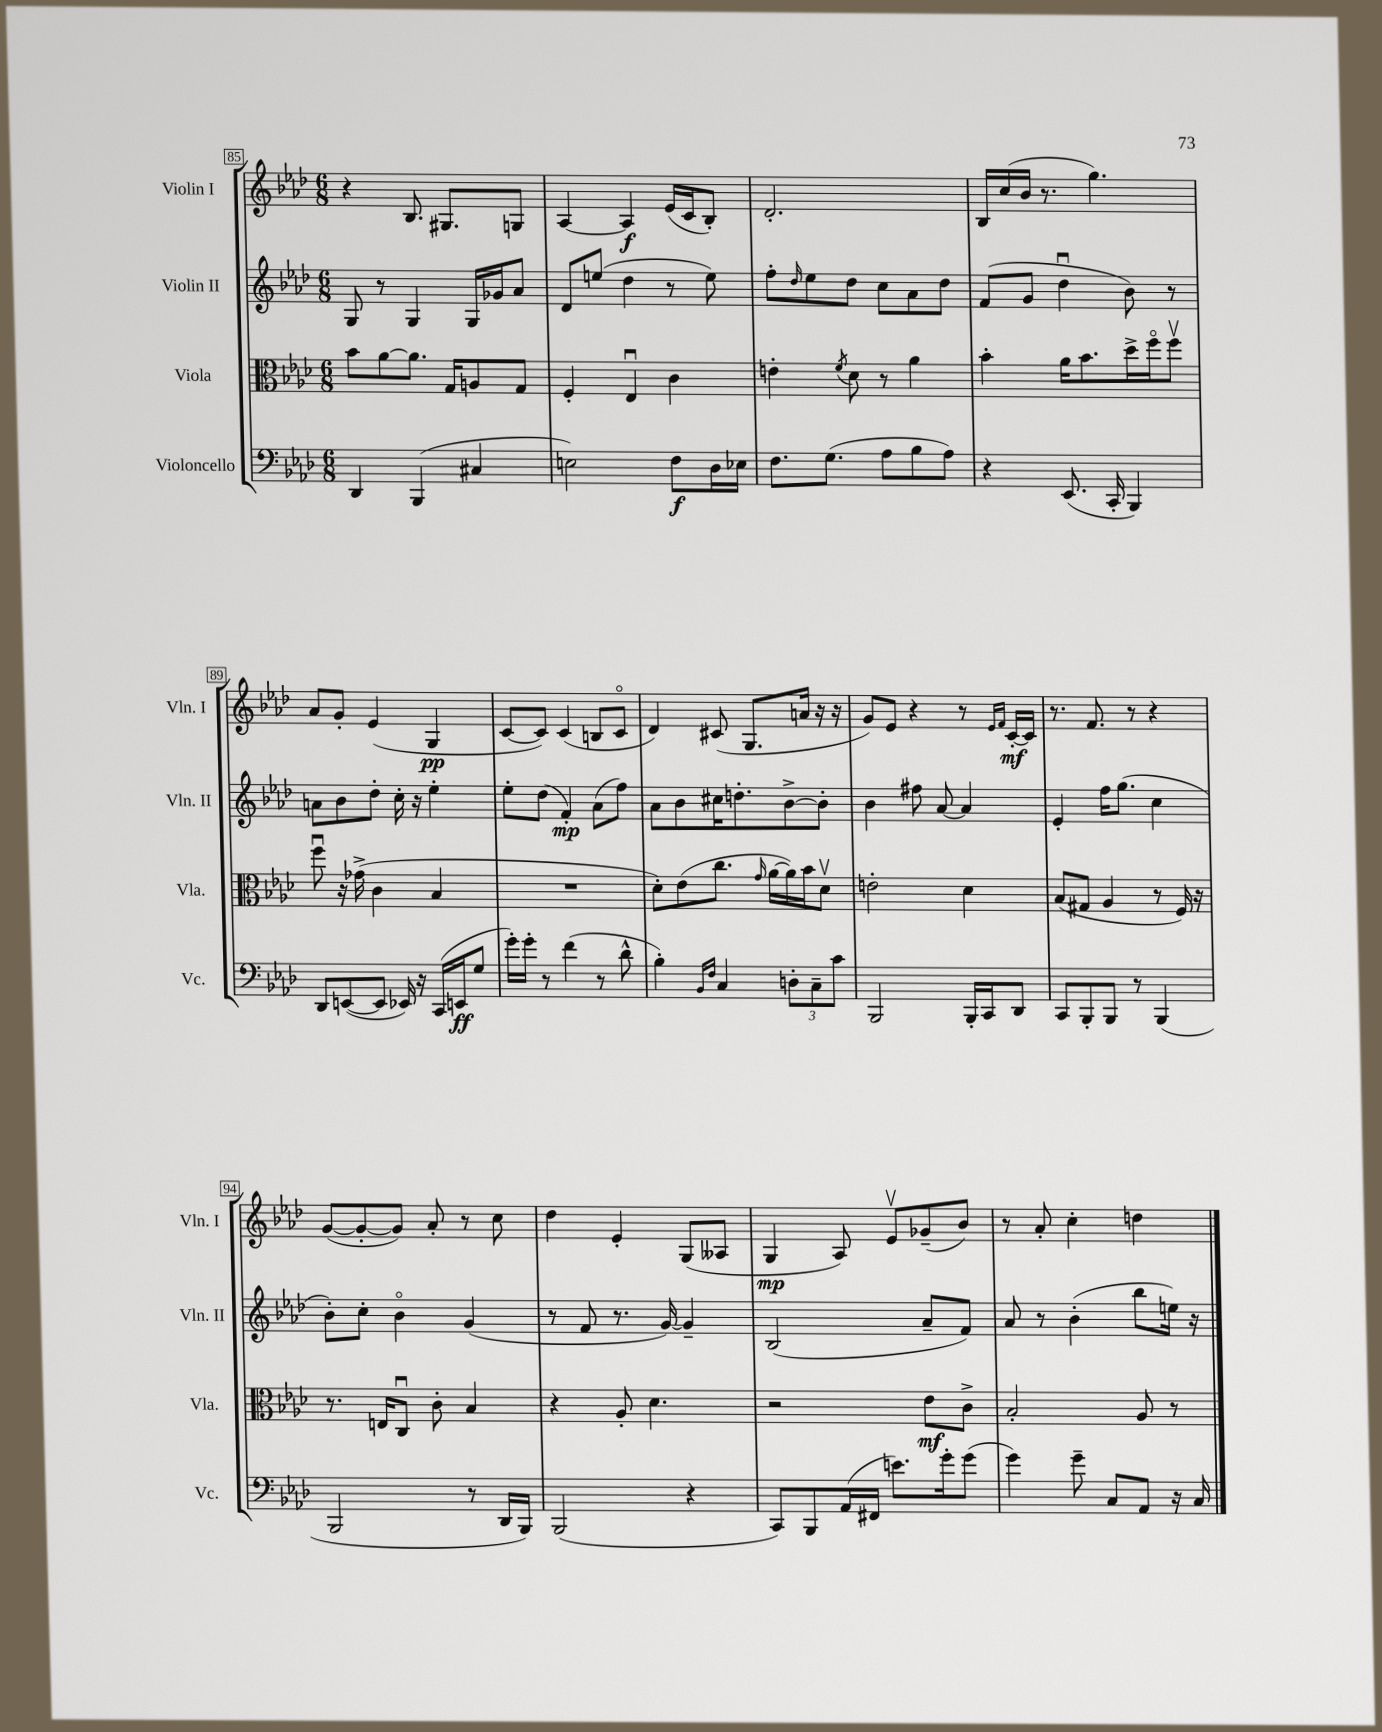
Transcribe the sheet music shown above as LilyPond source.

<<
\new StaffGroup <<
\new Staff = "s0" \with { instrumentName = "Violin I" shortInstrumentName = "Vln. I" } {
    \clef treble \key aes \major \numericTimeSignature \time 6/8
    r4 bes8. gis8. g8 |
    aes4~ aes4\f ees'16( c'16 bes8-.) |
    des'2.-. |
    bes16 c''16( bes'16 r8. g''4.) |
    aes'8 g'8-. ees'4( g4\pp |
    c'8~ c'8) c'4( b8 c'8\flageolet |
    des'4) cis'8( g8. a'16 r16 r16 |
    g'8) ees'8 r4 r8 \grace { ees'16 f'16 } c'16~-.\mf c'16 |
    r8. f'8. r8 r4 |
    g'8~( g'8~-. g'8) aes'8-. r8 c''8 |
    des''4 ees'4-. g8( aeses8 |
    g4\mp aes8) ees'8\upbow ges'8--( bes'8) |
    r8 aes'8-. c''4-. d''4 \bar "|." |
}
\new Staff = "s1" \with { instrumentName = "Violin II" shortInstrumentName = "Vln. II" } {
    \clef treble \key aes \major \numericTimeSignature \time 6/8
    g8 r8 g4 g16 ges'16 aes'8 |
    des'8 e''8( des''4 r8 e''8) |
    f''8-. \grace { des''16 } ees''8 des''8 c''8 aes'8 des''8 |
    f'8( g'8 des''4\downbow bes'8) r8 |
    a'8 bes'8 des''8-. c''16-. r16 ees''4-. |
    ees''8-. des''8( f'4-.\mp) aes'8( f''8) |
    aes'8 bes'8 cis''16 d''8.-. bes'8~-> bes'8-. |
    bes'4 fis''8 aes'8~ aes'4 |
    ees'4-. f''16 g''8.( c''4 |
    bes'8-.) c''8-. bes'4\flageolet g'4( |
    r8 f'8 r8. g'16~) g'4-- |
    bes2( aes'8-- f'8) |
    aes'8 r8 bes'4-.( bes''8 e''16) r16 \bar "|." |
}
\new Staff = "s2" \with { instrumentName = "Viola" shortInstrumentName = "Vla." } {
    \clef alto \key aes \major \numericTimeSignature \time 6/8
    bes'8 aes'8~ aes'8. g16 a8 g8 |
    f4-. ees4\downbow c'4 |
    e'4-. \acciaccatura { f'8 } des'8 r8 aes'4 |
    bes'4-. aes'16 bes'8. des''16-> f''16\flageolet f''8\upbow |
    f''8\downbow r16 ges'16->( c'4 bes4 |
    R2. |
    des'8-.) ees'8( c''8. \grace { g'16 } aes'16~ aes'16) bes'16 des'8\upbow |
    e'2-. des'4 |
    bes8( gis8 aes4 r8 f16) r16 |
    r8. e16 c8\downbow c'8-. bes4 |
    r4 aes8-. des'4. |
    r2 ees'8\mf c'8-> |
    bes2-. aes8 r8 \bar "|." |
}
\new Staff = "s3" \with { instrumentName = "Violoncello" shortInstrumentName = "Vc." } {
    \clef bass \key aes \major \numericTimeSignature \time 6/8
    des,4 bes,,4( cis4 |
    e2) f8\f des16 ees16 |
    f8. g8.( aes8 bes8 aes8) |
    r4 ees,8.( c,16-. bes,,4) |
    des,8 e,8~( e,8 ees,16) r16 c,16( e,16\ff g8 |
    g'16-.) g'16-. r8 f'4( r8 des'8-^ |
    bes4-.) \grace { bes,16 f16 } c4 \tuplet 3/2 { d8-. c8-- c'8 } |
    bes,,2 bes,,16-. c,16 des,8 |
    c,8 bes,,8-. bes,,8 r8 bes,,4( |
    bes,,2 r8 des,16 bes,,16) |
    bes,,2( r4 |
    c,8) bes,,8 aes,16( fis,16 e'8.) g'16-. g'8( |
    g'4) g'8-- c8 aes,8 r16 c16 \bar "|." |
}
>>
>>
\layout { \context { \Score currentBarNumber = #85 \override BarNumber.stencil = #(make-stencil-boxer 0.1 0.3 ly:text-interface::print) } }
